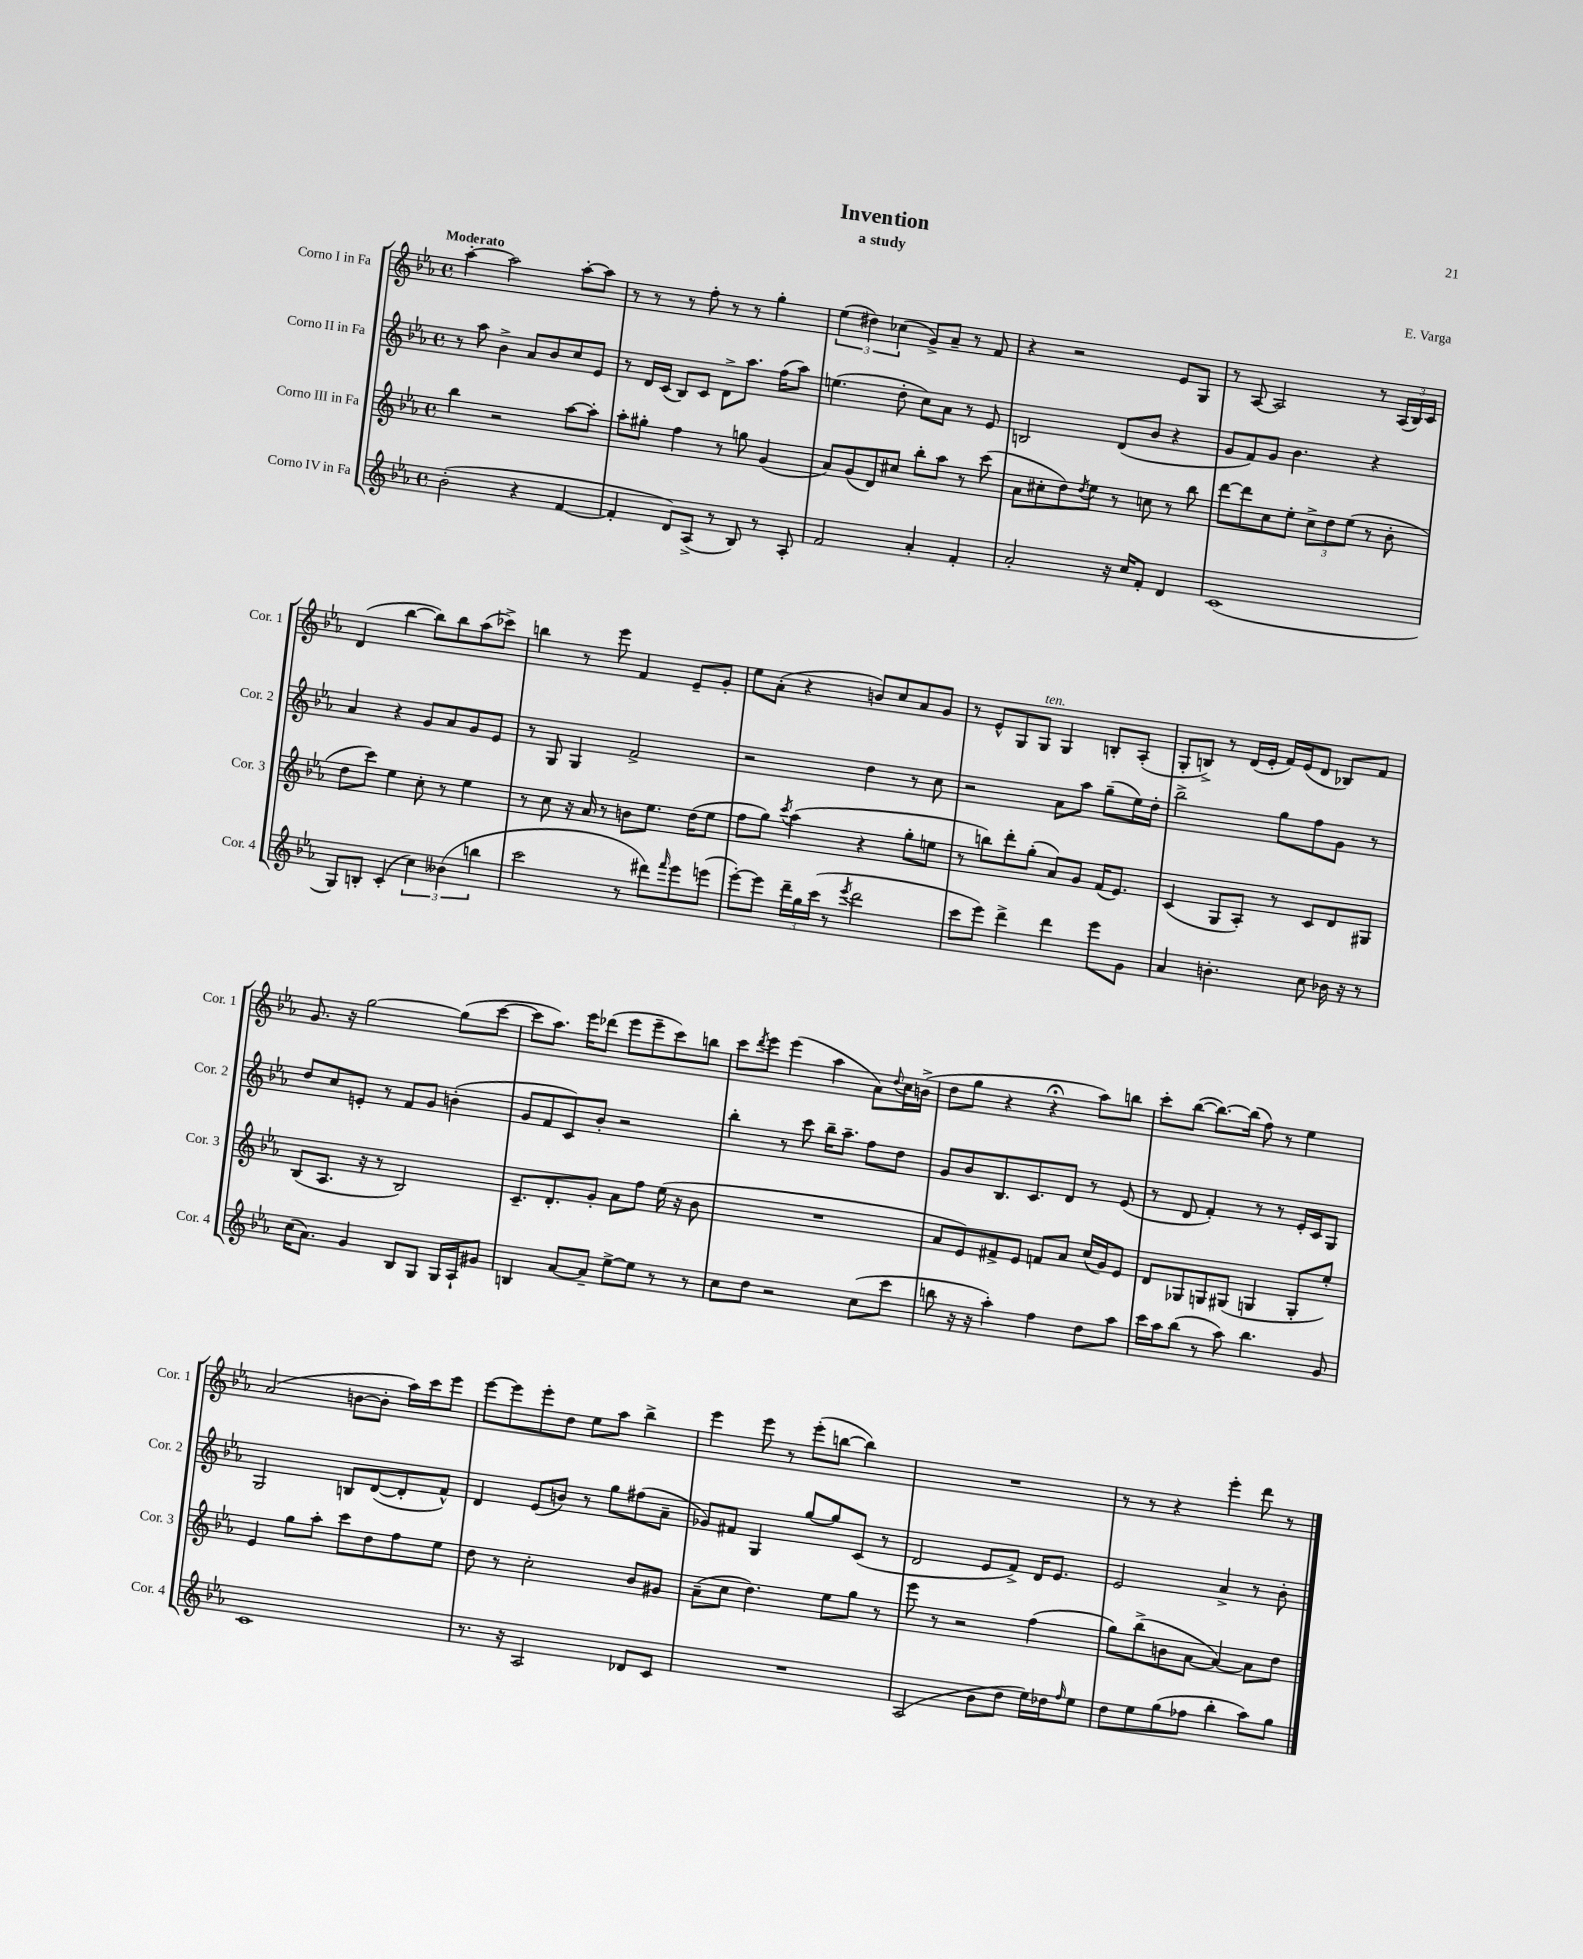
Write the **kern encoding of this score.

**kern	**kern	**kern	**kern
*part4	*part3	*part2	*part1
*staff4	*staff3	*staff2	*staff1
*I"Corno IV in Fa	*I"Corno III in Fa	*I"Corno II in Fa	*I"Corno I in Fa
*I'Cor. 4	*I'Cor. 3	*I'Cor. 2	*I'Cor. 1
*clefG2	*clefG2	*clefG2	*clefG2
*k[b-e-a-]	*k[b-e-a-]	*k[b-e-a-]	*k[b-e-a-]
*M4/4	*M4/4	*M4/4	*M4/4
*met(c)	*met(c)	*met(c)	*met(c)
=1	=1	=1	=1
!	!	!	!LO:TX:a:B:t=Moderato
(2b-'\	4bb-\	8r	[4aa-'\
.	.	8aa-\	.
.	2r	4b-^\	2aa-\]
4r	.	8a-/L	.
.	.	8b-/	.
[4f/	[8aa-\L	8cc/	[8aa-'\L
.	8aa-'\J]	8e-/J	8aa-\J]
=2	=2	=2	=2
4f'/]	8aa-'\L	8r	8r
.	8gg#X'\J	16d/LL	8r
.	.	(16c/JJ	.
8d/L)	4ff\	8B-/L)	8r
(8A-^/J	.	8c/J	8ff'\
8r	8r	8d^\L	8r
8B-/)	8ggn\	8.aa-\J	8r
8r	(4g/	.	4gg'\
.	.	(16ff\KL	.
8A-'/	.	8aa-\J)	.
=3	=3	=3	=3
2f/	8a-/L)	(4.een\	(6ee-\
.	(8g/	.	.
.	.	.	6dd#X\)
.	8d/)	.	.
.	.	.	(6cc-X\
.	8cc#X/J	8dd'\	.
4a-'/	8bb-'\L	8cc\L)	8g^/L)
.	8aa-\J	8a-\J	8a-~/J
4f'/	8r	8r	8r
.	(8ccc\	8e-/	8f/
=4	=4	=4	=4
2a-'/	8a-\L	2Bn/	4r
.	8cc#X'\	.	.
.	8dd\)	.	2r
.	8qdd/	.	.
.	8ee-\J	.	.
16r	8r	(8d/L	.
16cc/KL	.	.	.
8f'/J	8ccn\	8b-/J	.
4d/	8r	4r	8e-/L
.	8bb-\	.	8G/J
=5	=5	=5	=5
(1c	[8ddd\L	8g/L	8r
.	8ddd\]	8f/)	[8A-/
.	8cc\	8g/J	2A-/]
.	8ee-'\J	4.b-\	.
.	12cc^\L	.	.
.	12dd\	.	.
.	(12ee-\J	.	.
.	8r	4r	8r
.	8b-'\	.	(24A-/LL
.	.	.	24B-/)
.	.	.	24c/JJ
!!LO:LB:g=z
=6	=6	=6	=6
8G/L)	8dd\L	4a-/	(4d/
8Bn'/J	8ccc\J)	.	.
(4c'/	4ee-\	4r	[4bb-\
6cc\)	8cc'\	8g/L	8bb-\L])
.	8r	8a-/	8bb-\
(6b--X\	.	.	.
.	4ee-\	8g/	(8aa-\
6bbn\	.	.	.
.	.	8e-/J	8ccc-X^\J)
=7	=7	=7	=7
2ccc\	8r	8r	4bbn\
.	8cc\	8G/	.
.	16r	4G/	8r
.	16a-/	.	.
.	8r	.	8eee-\
8r	8bn\L	2f^/	4f/
8ddd#X\L)	8.ee-\J	.	.
16qqfff/	.	.	.
8eee-\	.	.	8e-~/L
.	(16dd\KL	.	.
(8eeen\J	8ee-\J	.	8g'/J
=8	=8	=8	=8
[8eee-'\L)	8ff\L	2r	8ee-\L
8eee-\J]	8gg\J)	.	(8a-'\J
.	8qccc/	.	.
24ddd~\LL	(4aa-\	.	4r
24gg\	.	.	.
(24ccc\JJ	.	.	.
8r	.	.	.
8qeee-/	.	.	.
2ddd\	4r	4dd\	8bn/L)
.	.	.	8cc/
.	8gg'\L	8r	8a-/
.	8een\J	8cc\	8g/J
=9	=9	=9	=9
8ccc\L	8r	2r	8r
8eee-\J)	8bbn\L)	.	8e-^^/L
4ddd^\	8ddd'\	.	8G/
!	!	!	!LO:TX:a:i:t=ten.
.	(8gg'\J	.	8G/J
4ddd\	8a-/L)	8a-\L	4G/
.	8g/J	8aa-\J	.
8eee-\L	(16f/KL	(8gg~\L	8Bn'/L
.	8.e-/J)	.	.
8g\J	.	16ee-\L)	(8A-'/J
.	.	16dd'\JJ	.
=10	=10	=10	=10
4a-/	(4c/	2bb-^\	8G'/L
.	.	.	8Bn^/J)
4.bn'\	8G/L	.	8r
.	8A-'/J)	.	(16d/LL
.	.	.	16e-'/JJ
.	8r	8gg\L	16f/LL)
.	.	.	(16e-/J
8cc\	8c/L	8ff\	8d/J
16b-X\	8d/	8g\J	8B-X/L)
16r	.	.	.
8r	8G#X/J	8r	8f/J
!!LO:LB:g=z
=11	=11	=11	=11
(16cc\KL	(8B-/L	8dd/L	8.g/
8.a-\J)	.	.	.
.	8.A-/J	8cc/	.
.	.	.	16r
4g/	.	8en'/J	[2gg\
.	16r	.	.
.	8r	8r	.
8B-/L	2B-/)	8f/L	.
8G/J	.	8g/J	.
16G/LL	.	(4bn'\	(8gg\L]
16A-`/J	.	.	.
8g#X/J	.	.	[8ccc\J
=12	=12	=12	=12
4Bn/	8.c~/L	8g/L	8ccc\L]
.	.	8f/	8.aa-\J)
.	8.d'/	.	.
[8a-/L	.	8c/)	.
.	.	.	16eee-\KL
8a-~/J]	8g'/J	8b-'/J	(8ddd-X\J
[8ee-^\L	8a-\L	2r	8eee-\L
8ee-\J]	8ff\J	.	8eee-~\
8r	(16ee-\	.	8ccc\)
.	16r	.	.
8r	8b-\	.	8bbn\J
=13	=13	=13	=13
8cc\L	1r	4bb-'\	8ccc\L
.	.	.	8qddd/
8dd\J	.	.	8eee-\J
2r	.	8r	(4eee-\
.	.	8ccc\	.
.	.	16bb-~\KL	4aa-\
.	.	8.aa-~\J	.
(8cc\L	.	8ff\L	8a-\L)
.	.	.	8qqdd/
8ccc\J	.	8dd\J	16cc\L
.	.	.	(16bn^\JJ
=14	=14	=14	=14
8bbn\	8a-/L	8g/L	8dd\L
16r	8e-/)	8b-/	8gg\J
16r	.	.	.
4aa-'\)	8f#X^/	8.B-/	4r
.	8e-/J	.	.
.	.	8.c/	.
4ff\	8fn/L	.	4r;<
.	8a-/J	8d/J	.
8dd\L	(16cc/LL	8r	8aa-\L)
.	16g/J)	.	.
8aa-\J	8e-/J	(8e-/	8bbn\J
=15	=15	=15	=15
16ccc\LL	8d/L	8r	8ccc'\L
16aa-\J	.	.	.
(8bb-\J	8G-X/	8d/	([8bb-\J
8r	8Gn/	4f'/)	8.bb-\L_)
8aa-\)	(8G#X/J	.	.
.	.	.	(16bb-\Jk]
4.bb-\	4Gn/	8r	8ff\)
.	.	8r	8r
.	8G'/L	16e-'/LL	4ee-\
.	.	16c/J	.
8g/	8ee-'/J)	8G/J	.
!!LO:LB:g=z
=16	=16	=16	=16
1c	4e-/	2G/	(2a-/
.	8gg\L	.	.
.	8aa-'\J	.	.
.	8ccc\L	8Bn/L	[8bn\L
.	8dd\	([8d/	8b'\J]
.	8ff\	8d'/]	16aa-\LL)
.	.	.	16ccc\J
.	8ee-\J	8f^^/J)	8eee-\J
=17	=17	=17	=17
8.r	8dd\	4d/	[8eee-\L
.	8r	.	8eee-\]
16r	.	.	.
2A-/	2cc'\	(8e-/L	8eee-'\
.	.	8bn/J)	8dd\J
.	.	8r	8ee-\L
.	.	8gg\L	8aa-\J
8d-X/L	8b-/L	(8ff#X\	4bb-^\
8c/J	8g#X/J	8a-~\J	.
=18	=18	=18	=18
1r	(8a-~\L	8g-X/L)	4eee-\
.	8cc\J	8f#X/J	.
.	4.dd\)	4G/	8eee-\
.	.	.	8r
.	.	[8gg/L	(8eee-'\L
.	8ee-\L	8gg/]	[8bbn\J
.	8gg\J	(8c/J	4bb\])
.	8r	8r	.
=19	=19	=19	=19
(2A-/	8eee-\	2d/	1r
.	8r	.	.
.	2r	.	.
8b-\L	.	8e-/L	.
8dd\J	.	8f^/J)	.
16ee-\LL)	(4ff\	16d/KL	.
16dd-X\J	.	8.e-/J	.
16qqff/	.	.	.
8ee-\J	.	.	.
=20	=20	=20	=20
8dd\L	8gg\L)	2e-/	8r
8ee-\	(8bb-^\	.	8r
(8gg\	8bn\	.	4r
8ff-X\J	[8a-\J	.	.
4bb-'\	4a-/_)	4a-^/	4eee-'\
8aa-\L)	8a-\L]	8r	8ddd\
8gg\J	8dd\J	8b-'\	8r
==	==	==	==
*-	*-	*-	*-
